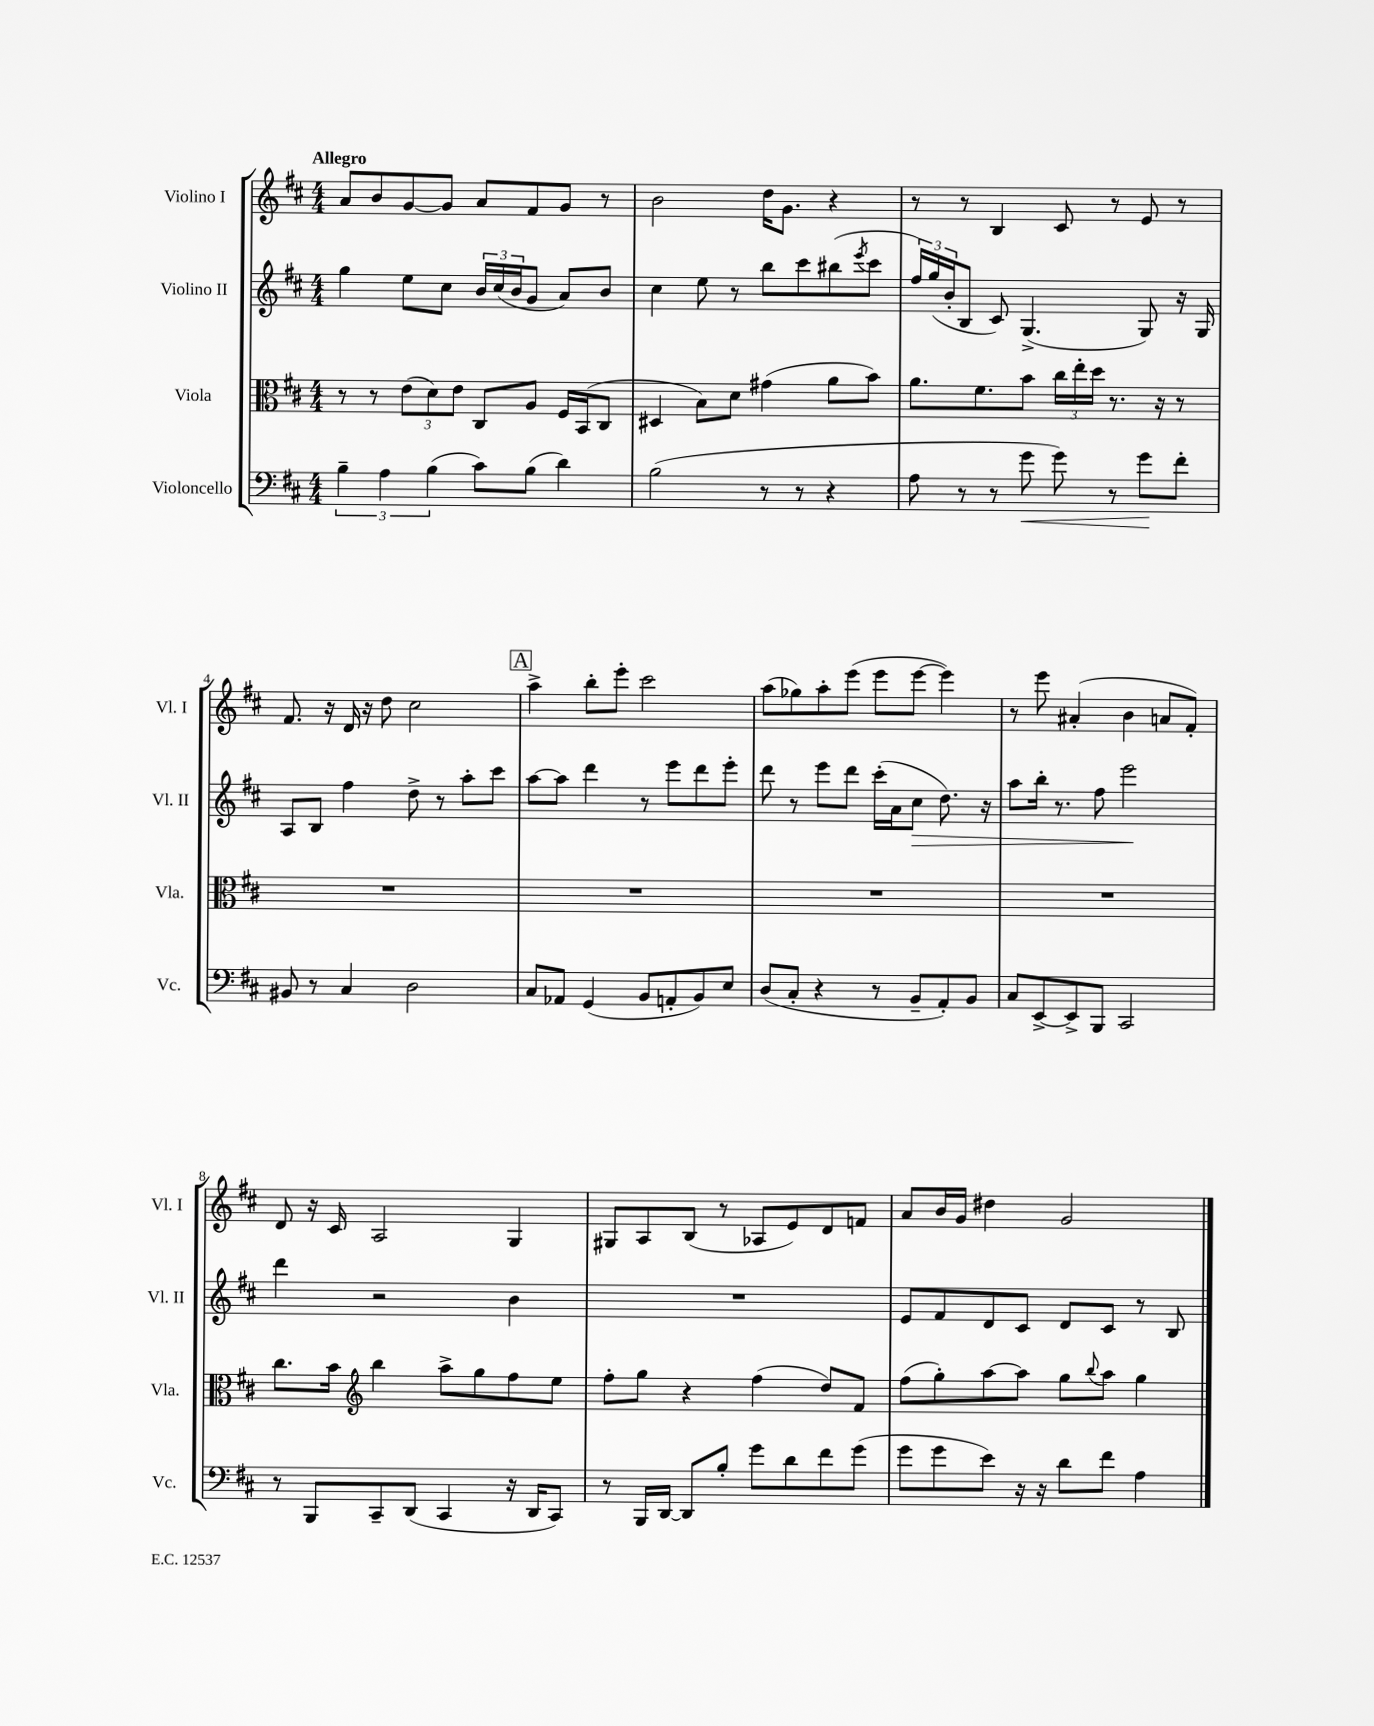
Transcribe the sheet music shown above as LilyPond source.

<<
\new StaffGroup <<
\new Staff = "s0" \with { instrumentName = "Violino I" shortInstrumentName = "Vl. I" } {
    \clef treble \key d \major \numericTimeSignature \time 4/4 \tempo "Allegro"
    a'8 b'8 g'8~ g'8 a'8 fis'8 g'8 r8 |
    b'2 d''16 g'8. r4 |
    r8 r8 b4 cis'8 r8 e'8 r8 |
    fis'8. r16 d'16 r16 d''8 cis''2 |
    \mark \markup { \box "A" } a''4-> b''8-. e'''8-. cis'''2 |
    a''8( ges''8) a''8-. e'''8( e'''8 e'''8~ e'''4) |
    r8 e'''8 ais'4-.( b'4 a'8 fis'8-.) |
    d'8 r16 cis'16 a2 g4 |
    gis8 a8 b8( r8 aes8 e'8) d'8 f'8 |
    a'8 b'16 g'16 dis''4 g'2 \bar "|." |
}
\new Staff = "s1" \with { instrumentName = "Violino II" shortInstrumentName = "Vl. II" } {
    \clef treble \key d \major \numericTimeSignature \time 4/4
    g''4 e''8 cis''8 \tuplet 3/2 { b'16 cis''16( b'16 } g'8 a'8) b'8 |
    cis''4 e''8 r8 b''8 cis'''8 bis''8( \acciaccatura { e'''8 } cis'''8 |
    \tuplet 3/2 { fis''16) g''16( b'16-. } b8 cis'8) g4.->( g8) r16 g16 |
    a8 b8 fis''4 d''8-> r8 a''8-. cis'''8 |
    \mark \markup { \box "A" } a''8~ a''8 d'''4 r8 e'''8 d'''8 e'''8-. |
    d'''8 r8 e'''8 d'''8 cis'''16-.( a'16 cis''8\> d''8.) r16 |
    a''8 b''16-. r8. fis''8 e'''2\! |
    d'''4 r2 b'4 |
    R1 |
    e'8 fis'8 d'8 cis'8 d'8 cis'8 r8 b8 \bar "|." |
}
\new Staff = "s2" \with { instrumentName = "Viola" shortInstrumentName = "Vla." } {
    \clef alto \key d \major \numericTimeSignature \time 4/4
    r8 r8 \tuplet 3/2 { e'8( d'8) e'8 } cis8 a8 fis16 b,16( cis8 |
    dis4 b8) d'8 gis'4( a'8 b'8) |
    a'8. fis'8. b'8 \tuplet 3/2 { cis''16 e''16-. d''16 } r8. r16 r8 |
    R1 |
    \mark \markup { \box "A" } R1 |
    R1 |
    R1 |
    cis''8. b'16 \clef treble b''4 a''8-> g''8 fis''8 e''8 |
    fis''8-. g''8 r4 fis''4( d''8) fis'8 |
    fis''8( g''8-.) a''8~ a''8 g''8 \appoggiatura { b''8 } a''8 g''4 \bar "|." |
}
\new Staff = "s3" \with { instrumentName = "Violoncello" shortInstrumentName = "Vc." } {
    \clef bass \key d \major \numericTimeSignature \time 4/4
    \tuplet 3/2 { b4-- a4 b4( } cis'8) b8( d'4) |
    b2( r8 r8 r4 |
    a8 r8 r8 g'8\< g'8) r8 g'8\! fis'8-. |
    bis,8 r8 cis4 d2 |
    \mark \markup { \box "A" } cis8 aes,8 g,4( b,8 a,8-. b,8) e8 |
    d8( cis8-. r4 r8 b,8-- a,8-.) b,8 |
    cis8 e,8~-> e,8-> b,,8 cis,2 |
    r8 b,,8 cis,8-- d,8( cis,4 r16 d,16 cis,8) |
    r8 b,,16 d,16~ d,8 b8-. g'8 d'8 fis'8 g'8( |
    g'8 g'8 e'8) r16 r16 d'8 fis'8 a4 \bar "|." |
}
>>
>>
